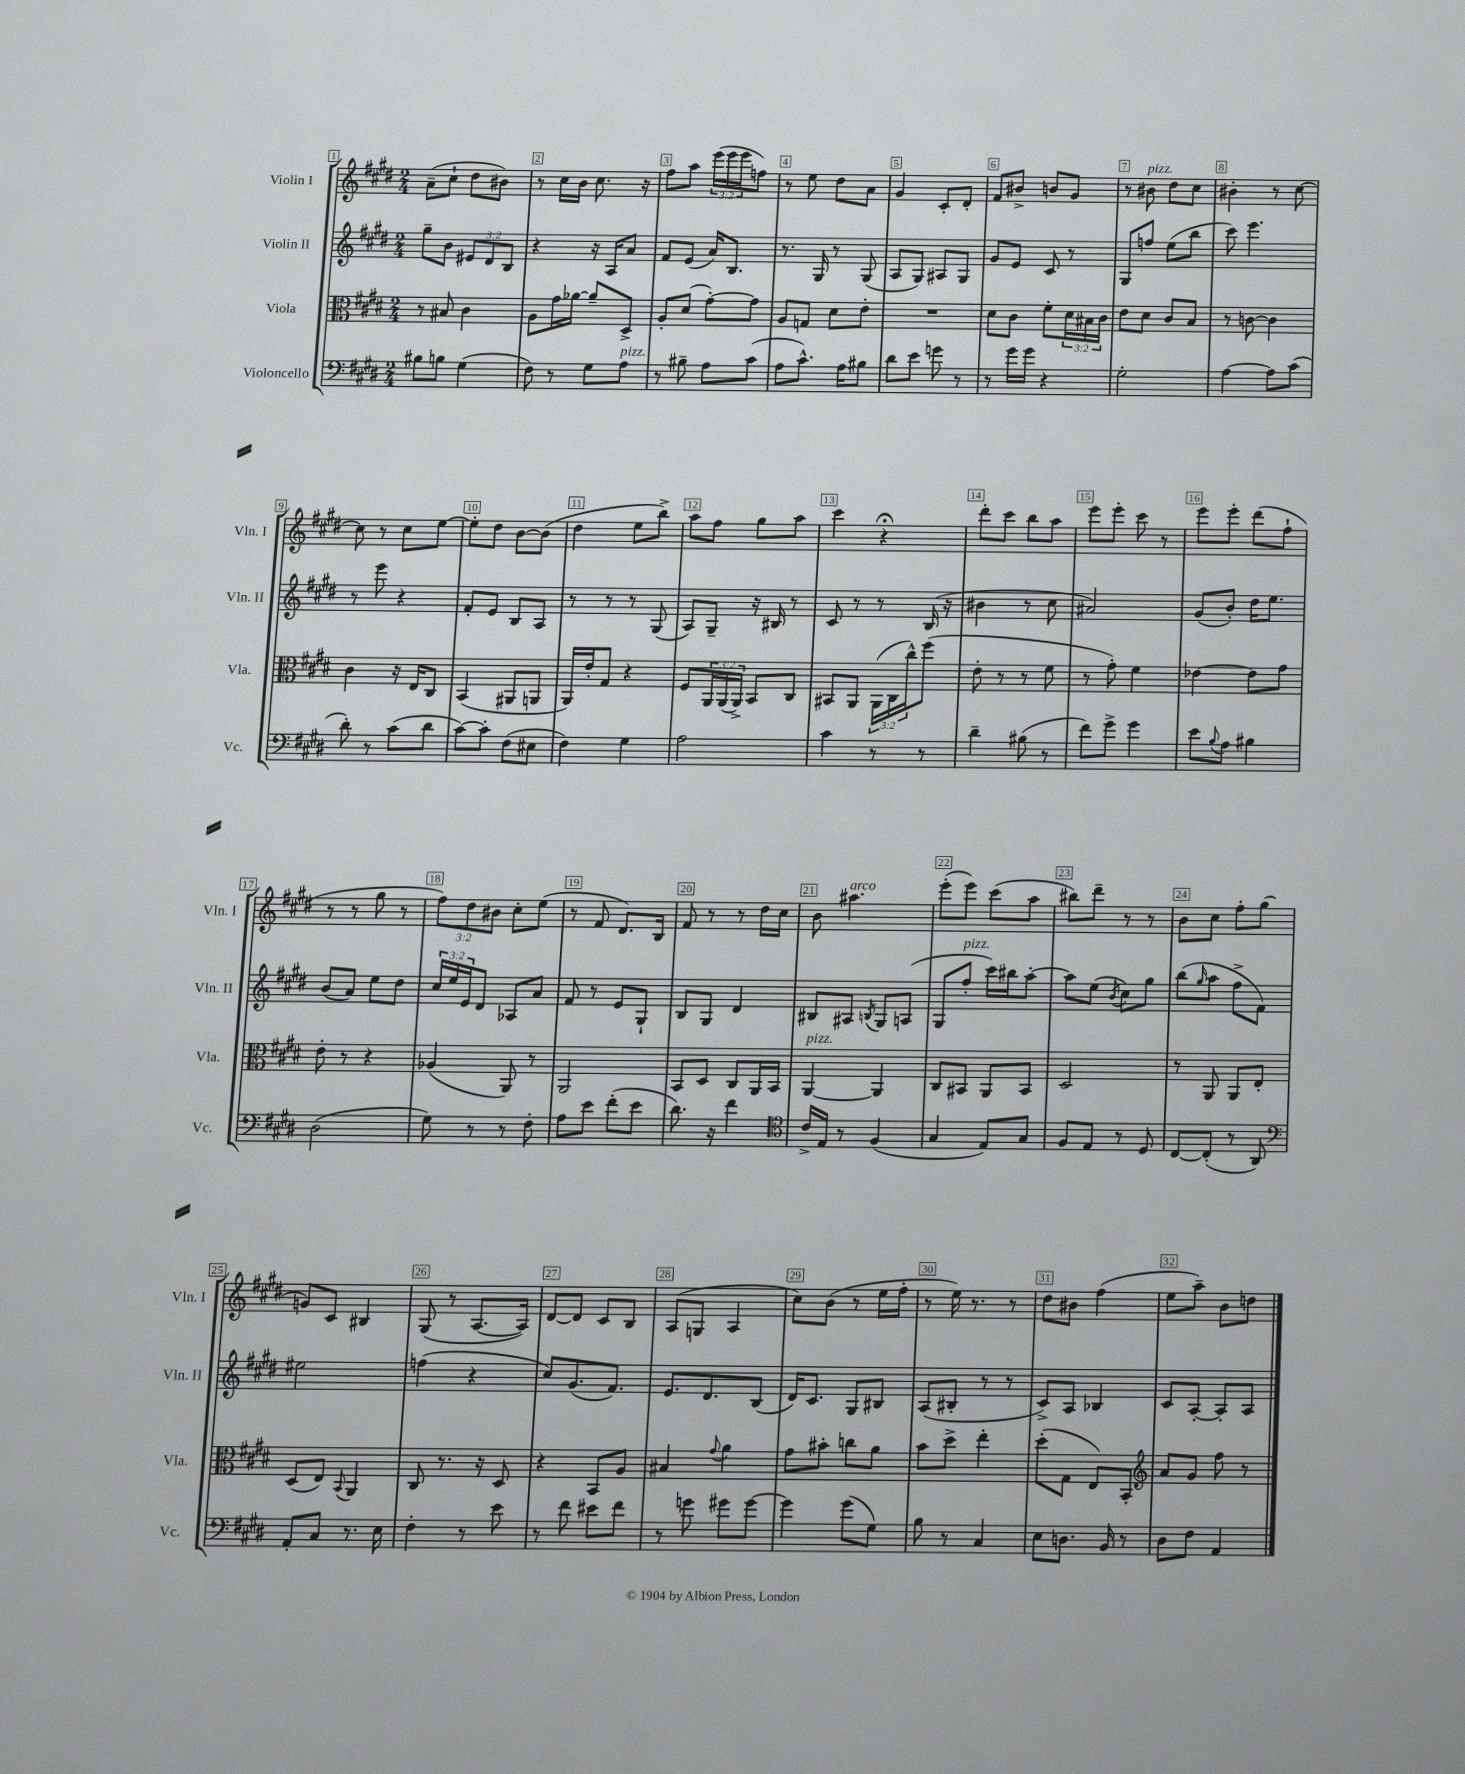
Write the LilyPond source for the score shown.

<<
\new StaffGroup <<
\new Staff = "s0" \with { instrumentName = "Violin I" shortInstrumentName = "Vln. I" } {
    \clef treble \key e \major \numericTimeSignature \time 2/4 \override Staff.TupletNumber.text = #tuplet-number::calc-fraction-text
    a'8--( cis''8-! dis''8 bis'8) |
    r8 cis''16 b'16 cis''8. r16 |
    fis''8 a''8 \tuplet 3/2 { e'''16( e'''16 e'''16 } f''8) |
    r8 e''8 dis''8 a'8 |
    gis'4 cis'8-. dis'8-. |
    fis'8 bis'8-> b'8 gis'8 |
    r8 bis'8^\markup { \italic "pizz." } dis''8 cis''8 |
    bis'4-. r8 cis''8~ |
    cis''8 r8 cis''8 e''8~ |
    e''8-. dis''8 b'8~ b'8( |
    dis''4 e''8 b''8->) |
    a''8 fis''8 gis''8 a''8 |
    cis'''4 r4\fermata |
    dis'''8-. cis'''8 b''8 a''8 |
    e'''8 e'''8-. cis'''8 r8 |
    e'''8 e'''8-. dis'''8( fis''8-! |
    r8 r8 gis''8 r8 |
    \tuplet 3/2 { fis''8) dis''8 bis'8 } cis''8-. e''8( |
    r8 fis'8 dis'8.) b16 |
    fis'8 r8 r8 dis''16 cis''16 |
    b'8 ais''4.^\markup { \italic "arco" } |
    e'''8-.( e'''8) cis'''8( a''8 |
    bis''8) dis'''8-- r8 r8 |
    b'8 cis''8 fis''8-. gis''8( |
    g'8) cis'8 bis4 |
    gis8( r8 a8.~ a16) |
    dis'8~ dis'8 cis'8 b8 |
    a8( g8 a4 |
    cis''8) b'8( r8 e''16 fis''16-. |
    r8 e''16) r8. r8 |
    dis''8 bis'8 fis''4( |
    e''8 a''8--) b'8 d''8 \bar "|." |
}
\new Staff = "s1" \with { instrumentName = "Violin II" shortInstrumentName = "Vln. II" } {
    \clef treble \key e \major \numericTimeSignature \time 2/4 \override Staff.TupletNumber.text = #tuplet-number::calc-fraction-text
    gis''8-- b'8 \tuplet 3/2 { eis'8 dis'8 b8 } |
    r4 r16 a16 a'8 |
    fis'8 e'8( a'16) b8. |
    r8. gis16 r8 gis8( |
    a8 gis8) ais8 gis8 |
    gis'8 e'8 cis'8 r8 |
    gis8 f''8 e''8( b''8 |
    cis'''8) e'''4. |
    r8 e'''8 r4 |
    fis'8-. e'8 b8 a8 |
    r8 r8 r8 gis8( |
    a8) gis8-- r16 bis16 r8 |
    cis'8 r8 r8 b16( r16 |
    bis'4 r8 cis''8 |
    ais'2) |
    gis'8( b'8-.) dis''16 e''8. |
    b'8( a'8) e''8 dis''8 |
    \tuplet 3/2 { cis''16 e''16 e'16 } dis'8 aes8 a'8 |
    fis'8 r8 e'8 gis8-! |
    b8 gis8 dis'4 |
    bis8 ais8 \acciaccatura { b8 } gis8 a8( |
    gis8 fis''8-.^\markup { \italic "pizz." } cis'''16) bis''16 a''8~-. |
    a''8 e''8( \acciaccatura { b'8 } cis''8) gis''8 |
    b''8( \grace { gis''16 } a''8 fis''8-> fis'8) |
    eis''2 |
    f''4( r4 |
    cis''8) gis'8.( fis'8.) |
    e'8. dis'8. b8( |
    dis'16) cis'8. gis8 bis8 |
    a8( bis8-. r8 r8 |
    cis'8->) a8 bes4 |
    cis'8 a8~-. a8-. a8 \bar "|." |
}
\new Staff = "s2" \with { instrumentName = "Viola" shortInstrumentName = "Vla." } {
    \clef alto \key e \major \numericTimeSignature \time 2/4 \override Staff.TupletNumber.text = #tuplet-number::calc-fraction-text
    r8 bis8 cis'4 |
    a8 gis'16 aes'16~ aes'8-- dis8-> |
    a8-. dis'8( gis'8~-.) gis'8 |
    a8 g8 dis'8 e'8-. |
    R2 |
    dis'8 cis'8 fis'8-. \tuplet 3/2 { dis'16 bis16 cis'16 } |
    e'8 dis'8 cis'8 b8 |
    r8 c'8~ c'4 |
    cis'4 r16 e16 cis8 |
    b,4( ais,8 a,8 |
    a,16) e'16-. gis8 r4 |
    fis8 \tuplet 3/2 { a,16 a,16( a,16->) } b,8 cis8 |
    bis,8 a,8 \tuplet 3/2 { a,16( cis16 cis''16-^) } fis''8( |
    e'8-. r8 r8 fis'8 |
    r8 gis'8-.) fis'4 |
    ees'4~ ees'8 gis'8 |
    e'8-. r8 r4 |
    aes4( a,8) r8 |
    a,2 |
    b,8 dis8 cis8 a,16 b,16 |
    a,4~^\markup { \italic "pizz." } a,4 |
    cis8 bis,8 a,8 bis,8 |
    dis2 |
    r8 a,8 a,8 e8-. |
    dis8( e8) \appoggiatura { b,8 } a,4 |
    cis8 r8. r16 dis8 |
    r4 b,8 a8 |
    bis4 \appoggiatura { gis'8 } a'4 |
    gis'8 bis'8-. c''8 a'8 |
    b'8 dis''8-> e''4-. |
    dis''8-.( gis8 e8) b,8-. |
    \clef treble a'8 gis'8 fis''8 r8 \bar "|." |
}
\new Staff = "s3" \with { instrumentName = "Violoncello" shortInstrumentName = "Vc." } {
    \clef bass \key e \major \numericTimeSignature \time 2/4
    bis8 b8 gis4( |
    fis8) r8 gis8 a8^\markup { \italic "pizz." } |
    r8 bis8-- a8 cis'8( |
    a8 cis'8.-^) a16 bis8 |
    dis'8 e'8 g'8 r8 |
    r8 gis'16 gis'16 r4 |
    gis2-. |
    a4~ a8 cis'8( |
    dis'8-.) r8 cis'8( dis'8 |
    cis'8~) cis'8-. fis8( eis8 |
    fis4) gis4 |
    a2 |
    cis'4 r8 r8 |
    dis'4-- bis8( r8 |
    fis'8) gis'8-> gis'4 |
    e'8 \appoggiatura { b8 } a8 bis4 |
    dis2( |
    gis8) r8 r8 fis8-. |
    a8 e'8 fis'8-.( e'8 |
    dis'8.) r16 fis'4 |
    \clef tenor cis'16-> e16 r8 fis4( |
    gis4 e8) gis8 |
    fis8 e8 r8 dis8 |
    cis8~ cis8-.( r8 a,8) |
    \clef bass a,8-. cis8 r8. e16 |
    fis4-. r8 e'8 |
    r8 fis'8 eis'8 fis'8 |
    r8 g'8 gis'8 gis'8~ |
    gis'4 gis'8( gis8) |
    b8 r8 cis4 |
    e8 d8. b,16 r8 |
    dis8 fis8 a,4 \bar "|." |
}
>>
>>
\layout { \context { \Score \override BarNumber.break-visibility = ##(#f #t #t) barNumberVisibility = #all-bar-numbers-visible \override BarNumber.stencil = #(make-stencil-boxer 0.1 0.3 ly:text-interface::print) } }
